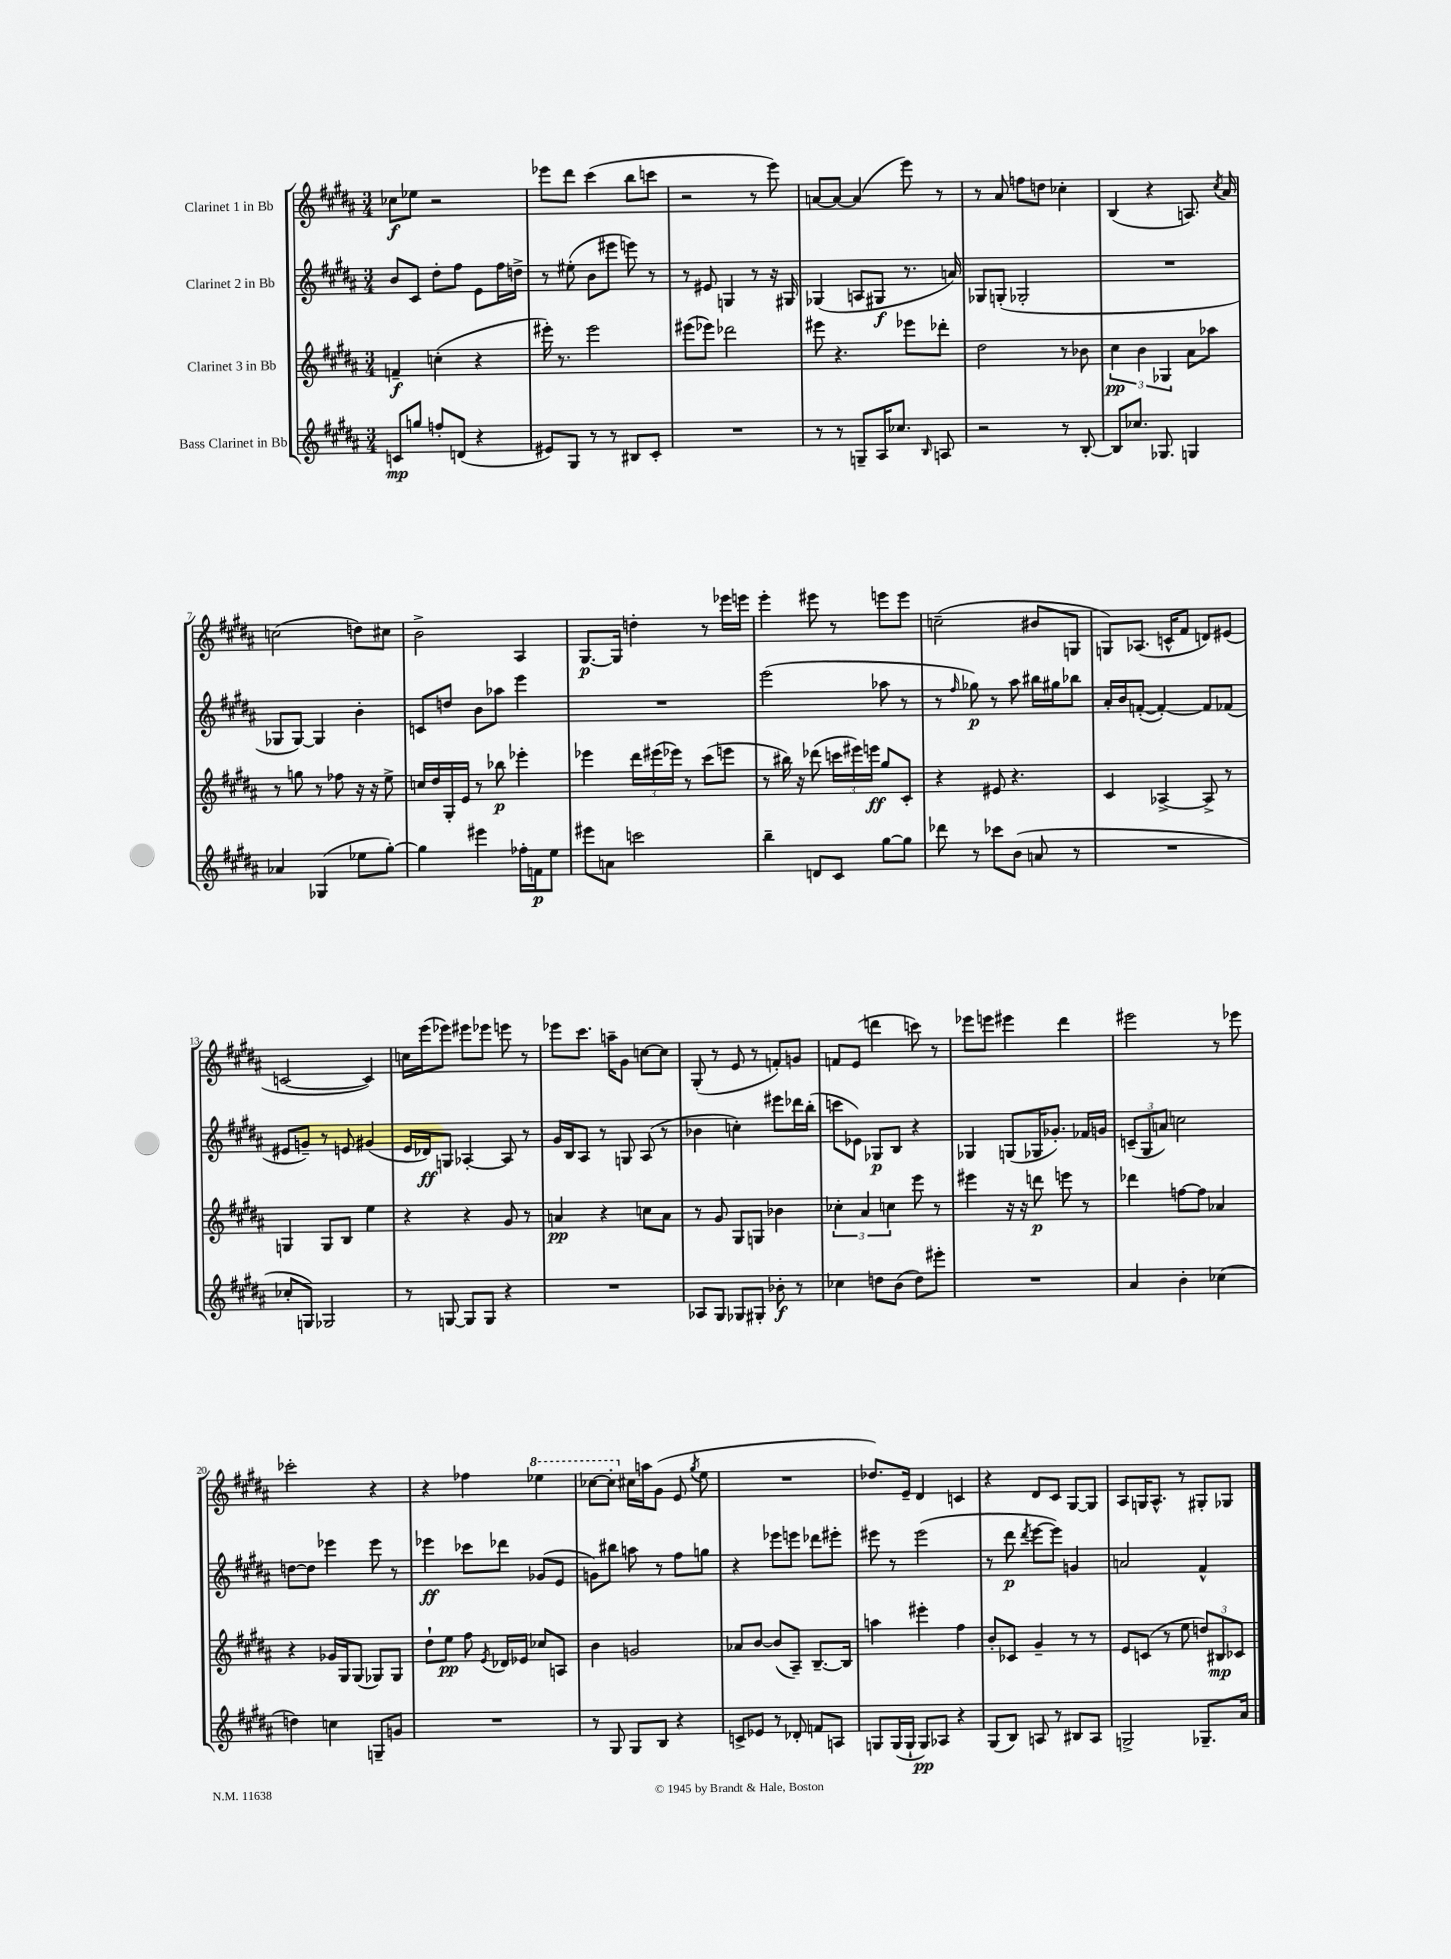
<<
\new StaffGroup <<
\new Staff = "s0" \with { instrumentName = "Clarinet 1 in Bb" } {
    \clef treble \key b \major \numericTimeSignature \time 3/4
    \autoBeamOff ces''8[\f ees''8] r2 |
    ees'''8[ dis'''8] cis'''4( b''8[ c'''8] |
    r2 r8 e'''8) |
    a'8[~ a'8]~ a'4( e'''8) r8 |
    r8 ais'8 f''8[ d''8] ces''4-. |
    b4( r4 a8.) \acciaccatura { cis''8 } ais'16 |
    c''2( d''8[) cis''8] |
    b'2-> ais4 |
    gis8.[~\p gis16] d''4-. r8 ees'''16[ e'''16] |
    e'''4-. eis'''8 r8 e'''8[ e'''8] |
    c''2--( bis'8[ g8] |
    g8[) aes8.]( c'16[-^ fis'8] d'8[) eis'8]( |
    c'2~ c'4) |
    c''16[ e'''16( ees'''8]) eis'''8[ ees'''8] e'''8 r8 |
    ees'''8[ cis'''8.] a''16[-- gis'8] c''8[~ c''8] |
    gis8-.( r8 e'8 r8 f'8[-.) g'8] |
    f'8[ e'8]( d'''4 c'''8) r8 |
    ees'''8[ e'''8] eis'''4 dis'''4 |
    eis'''2 r8 ees'''8 |
    ces'''2-. r4 |
    r4 fes''4 \ottava #1 ees'''4 |
    ces'''8[~ ces'''8]-. \ottava #0 cis''!16[ a''16 gis'8]( e'8 \acciaccatura { gis''8 } e''8 |
    R2. |
    des''8.[) e'16]-- dis'4 c'4 |
    r4 dis'8[ cis'8] gis8[~ gis8] |
    ais8[ g16 ais8.]-^ r8 gis8[-. ges8] \bar "|." |
}
\new Staff = "s1" \with { instrumentName = "Clarinet 2 in Bb" } {
    \clef treble \key b \major \numericTimeSignature \time 3/4
    \autoBeamOff b'8[ cis'8] dis''8[-. fis''8] e'8[ fis''16 d''16]-> |
    r8 eis''8-.( b'8[ eis'''8] e'''8) r8 |
    r8 eis'8 g4 r8 r16 gis16 |
    ges4( a8[ gis8]\f r8. a'16) |
    ges8[ g8]-.( ges2-. |
    R2. |
    ges8[ ges8]~) ges4 b'4-. |
    c'8[ d''8] b'8[ aes''8] e'''4 |
    R2. |
    e'''2( aes''8 r8 |
    r8 \grace { fis''16 } ges''8\p) r8 ais''8 bis''16[ gis''16 bes''8] |
    ais'16[-. b'16 f'8]~-.( f'4~-.) f'8[ fes'8]( |
    eis'8[ g'8]--) r8 e'8 gis'4( |
    e'16[ des'16\ff) g8] aes4~-. aes8 r8 |
    gis'16[ b16 ais8] r8 g8 ais8( r8 |
    bes'4 c''4-.) eis'''8[ des'''16 b''16]-.( |
    c'''8[ ees'8]) ges8[\p b8] r4 |
    ges4 g8[( ges16 ges'8.]-.) fes'16[ g'16] |
    \tuplet 3/2 { c'8[--( gis8 a'8]) } c''2 |
    d''8[~ d''8] ees'''4 ees'''8 r8 |
    ees'''4\ff ces'''8[ des'''8] ges'8[( e'8] |
    g'8[) bis''8] a''8 r8 fis''8[ g''8] |
    r4 ees'''8[ e'''8] des'''8[ eis'''8]-. |
    eis'''8 r8 eis'''2( |
    r8 dis'''8\p \acciaccatura { dis'''8 } e'''8[~ e'''8]) g'4 |
    a'2 fis'4-^ \bar "|." |
}
\new Staff = "s2" \with { instrumentName = "Clarinet 3 in Bb" } {
    \clef treble \key b \major \numericTimeSignature \time 3/4
    \autoBeamOff f'4--\f c''4-.( r4 |
    eis'''16-.) r8. eis'''2 |
    eis'''8[( ees'''8]) des'''2 |
    eis'''8 r4. ees'''8[ des'''8]-. |
    dis''2 r8 bes'8 |
    \tuplet 3/2 { cis''4\pp b'4 ges4 } ais'8[ aes''8] |
    r8 g''8 r8 fes''8 r16 r16 e''8-> |
    c''16[ dis''16 gis16-. e'16] r8 bes''8\p ees'''4-. |
    ees'''4 \tuplet 3/2 { dis'''16[ eis'''16( ees'''16]) } r8 cis'''8[( e'''8] |
    r8 bis''16) r16 des'''8( \tuplet 3/2 { c'''16[ eis'''16) e'''16]\ff } gis''8[ cis'8]-. |
    r4 eis'8 r4. |
    cis'4 aes4~-> aes8-> r8 |
    g4 g8[ b8] e''4 |
    r4 r4 gis'8 r8 |
    a'4\pp r4 c''8[ a'8] |
    r8 gis'8 gis8[ g8] bes'4 |
    \tuplet 3/2 { ces''4-. ais'4 c''4 } e'''8 r8 |
    eis'''4 r16 r16 d'''8\p e'''8 r8 |
    des'''4 f''8[~ f''8] aes'4 |
    r4 ges'16[ gis16 gis8]( ges8[) ges8] |
    dis''8[-! e''8]\pp fis''8 \acciaccatura { e'8 } des'16[ ees'16] ces''8[ a8] |
    b'4 g'2 |
    aes'8[ b'8]~ b'8[( ais8]--) b8.[~-- b16] |
    a''4 eis'''4-. fis''4 |
    b'8[-. ces'8] gis'4-- r8 r8 |
    e'8[ c'8]( r8 e''8 \tuplet 3/2 { d''8[) bis8\mp ces'8] } \bar "|." |
}
\new Staff = "s3" \with { instrumentName = "Bass Clarinet in Bb" } {
    \clef treble \key b \major \numericTimeSignature \time 3/4
    \autoBeamOff c'8[\mp g''8] f''8[-. d'8]( r4 |
    eis'8[) gis8] r8 r8 bis8[ cis'8]-. |
    R2. |
    r8 r8 g8[-- ais16 ces''8.] \grace { b16 } a8 |
    r2 r8 b8~-. |
    b8[ ces''8.] ges8. g4 |
    aes'4 ges4( ees''8[ gis''8]~-.) |
    gis''4 eis'''4 fes''16[-. f'16\p e''8] |
    eis'''8[ a'8] c'''2 |
    b''4-- d'8[ cis'8] gis''8[~ gis''8] |
    des'''8 r8 ces'''8[ b'8]( a'8 r8 |
    R2. |
    ces''8[-. g8]) ges2 |
    r8 g8~ g8[ g8] r4 |
    R2. |
    aes8[ gis8] ges8[ gis8]-. bes'8-.\f r8 |
    ces''4 d''8[ b'8]( d''8[) eis'''8]-. |
    R2. |
    ais'4 b'4-. ces''4( |
    d''4) c''4 g8[-- g'8] |
    R2. |
    r8 gis8 gis8[ b8] r4 |
    c'8[-> ees'8] r8 des'8-. f'8[ a8] |
    g8[ g16( g16]-! g8[\pp) aes8] r4 |
    gis8[( b8]) a8 r8 bis8[ a8] |
    g2-> ges8.[-- ais'16] \bar "|." |
}
>>
>>
